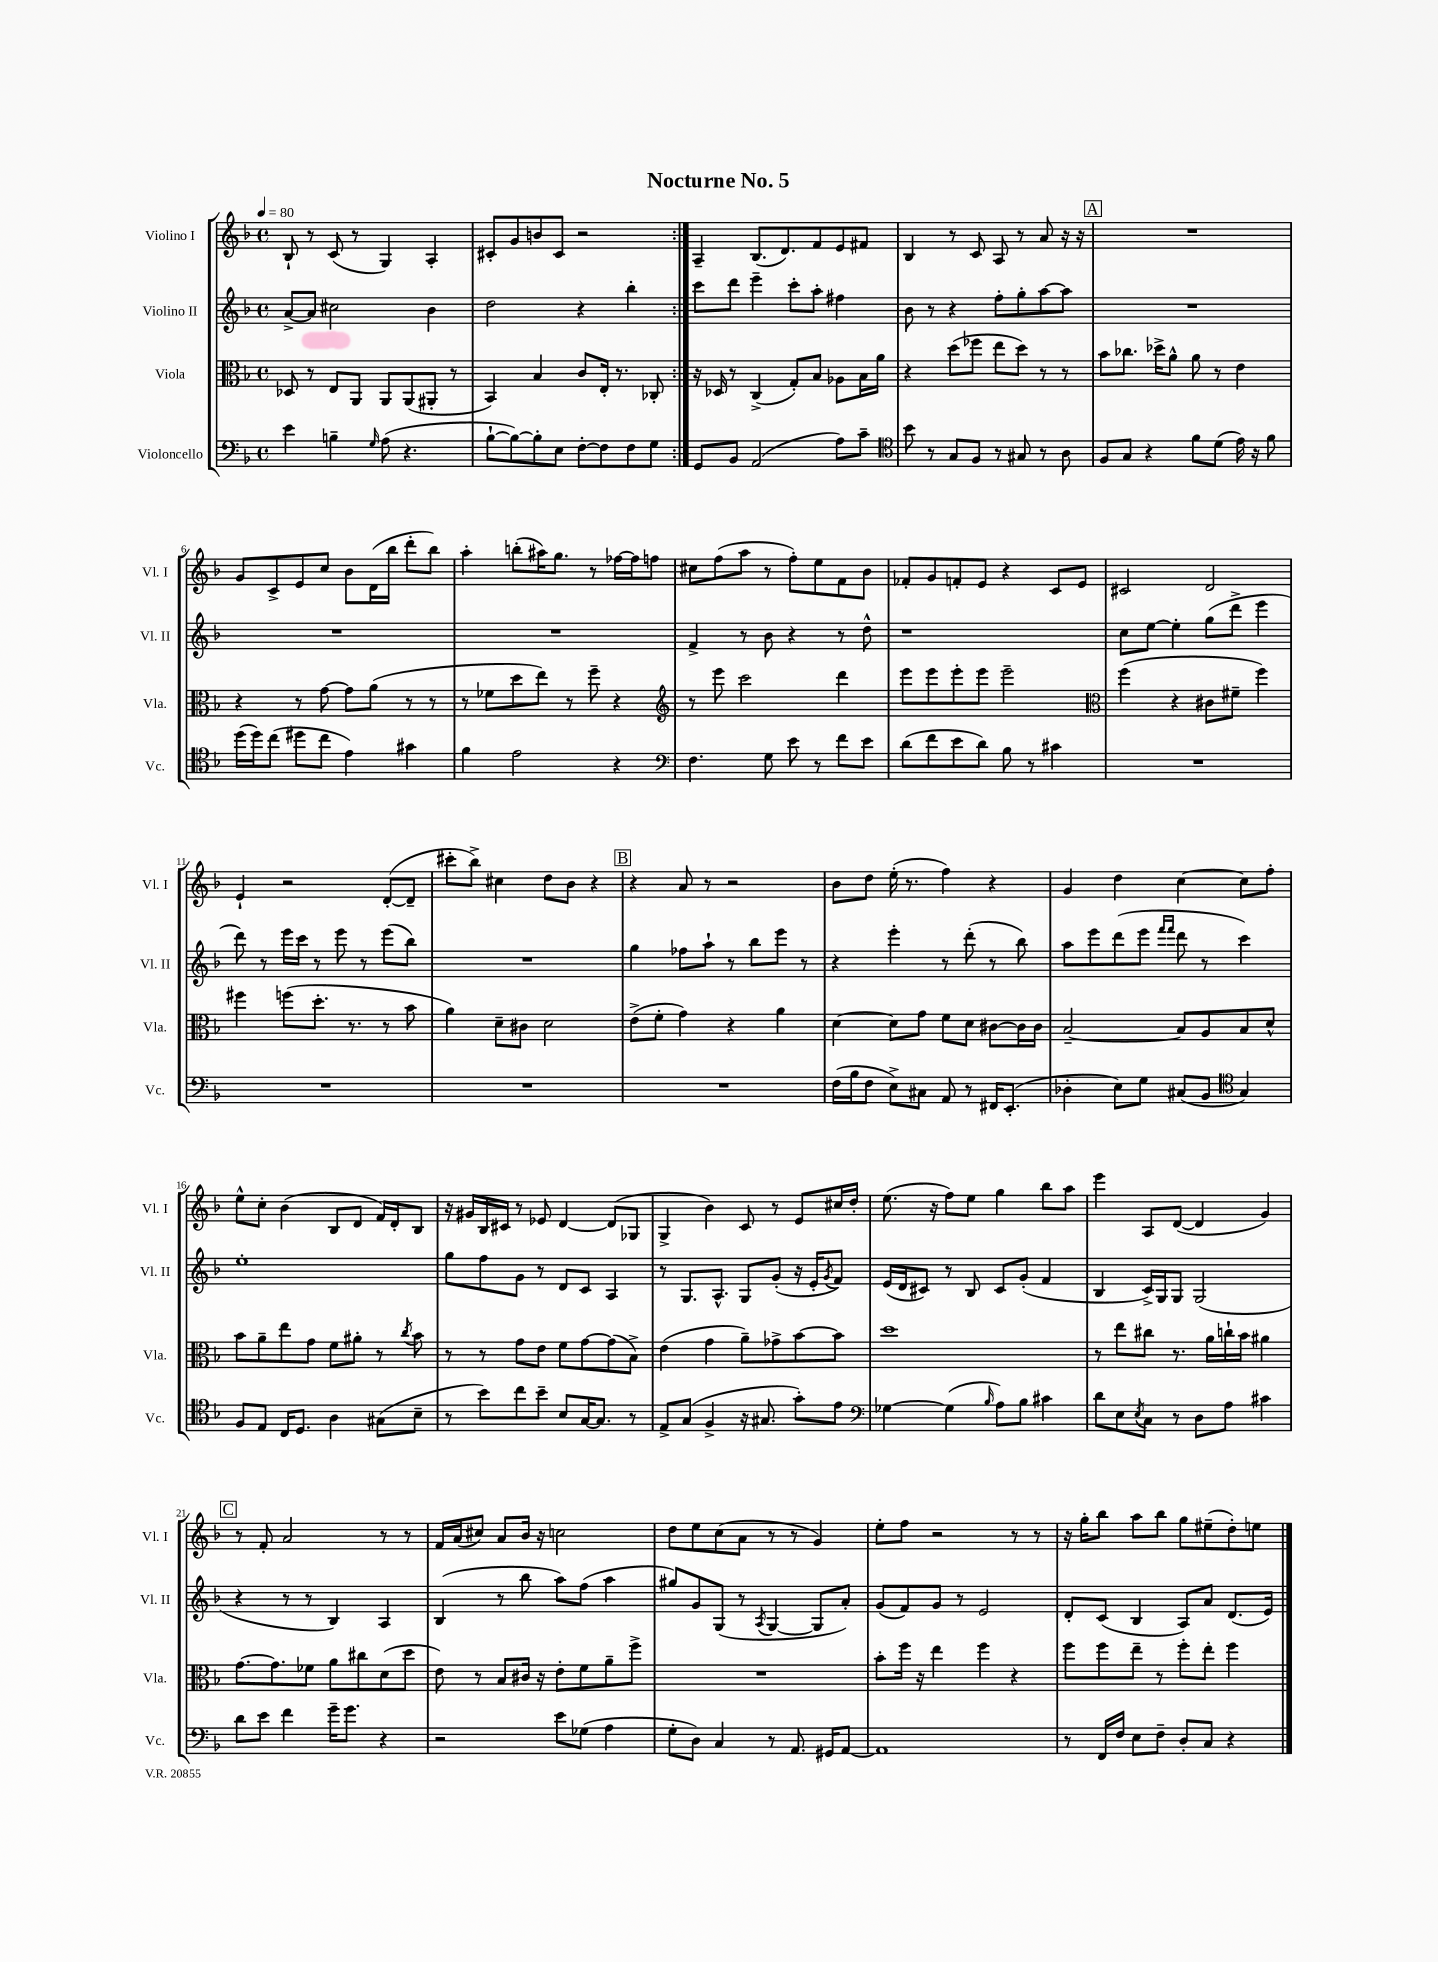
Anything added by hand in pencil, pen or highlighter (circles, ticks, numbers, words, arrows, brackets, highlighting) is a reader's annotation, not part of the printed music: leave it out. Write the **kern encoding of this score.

**kern	**kern	**kern	**kern
*staff4	*staff3	*staff2	*staff1
*clefF4	*clefC3	*clefG2	*clefG2
*k[b-]	*k[b-]	*k[b-]	*k[b-]
*M4/4	*M4/4	*M4/4	*M4/4
*met(c)	*met(c)	*met(c)	*met(c)
*MM80	*MM80	*MM80	*MM80
4e	8D-	[8a^	8B-`
.	8r	8a]	8r
4B~	8E	2cc#	(8c
.	8AA	.	8r
16qqG	.	.	.
(8A	8AA	.	4G)
4.r	(8AA	.	.
.	8AA#'	4b-	4A'
.	8r	.	.
=	=	=	=
[8B-`	4BB-)	2dd	8c#'
8B-_)	.	.	8g
8B-']	4B-	.	8b
8E	.	.	8c#
[8F'	8c	4r	2r
8F]	16E'	.	.
.	8.r	.	.
8F	.	4bb-'	.
8G	8C-'	.	.
=:|!	=:|!	=:|!	=:|!
8GG	16r	8ccc	4A~
.	16D-	.	.
8BB-	8r	8ddd	.
(2AA	(4C^	4eee~	(8.B-
.	.	.	8.d)
.	8G')	8ccc'	.
.	8B-	8aa'	8f
8A)	8A-	4ff#	8e
8c~	16B-	.	8f#
.	16a	.	.
=	=	=	=
*clefC4	*	*	*
8b-	4r	8b-	4B-
8r	.	8r	.
8G	(8dd	4r	8r
8F	8ff-	.	8c
8r	8ee	8ff'	8A
8G#	8dd)	8gg'	8r
8r	8r	[8aa	8a
8A	8r	8aa]	16r
.	.	.	16r
=	=	=	=
8F	8b-	1r	1r
8G	8.cc-	.	.
4r	.	.	.
.	16dd-^	.	.
.	8a^^	.	.
8f	8a	.	.
(8d	8r	.	.
16e)	4e	.	.
16r	.	.	.
8f	.	.	.
=	=	=	=
(16dd	4r	1r	8g
16dd)	.	.	.
(8cc	.	.	8c^
8dd#	8r	.	8e
8cc	[8g	.	8cc
4e)	8g]	.	8b-
.	(8a	.	(16d
.	.	.	16bb-
4g#	8r	.	8ddd'
.	8r	.	8bb-)
=	=	=	=
4f	8r	1r	4aa'
.	8f-	.	.
2e	8dd	.	(8bb'
.	8ee)	.	16aa#)
.	.	.	8.gg
.	8r	.	.
.	8ff~	.	8r
4r	4r	.	[16ff-
.	.	.	16ff-]
.	.	.	8ff
=	=	=	=
*clefF4	*clefG2	*	*
4.F	8r	4f^	8cc#
.	8eee	.	(8ff
.	2ccc	8r	8aa
8G	.	8b-	8r
8e	.	4r	8ff')
8r	.	.	8ee
8f	4ddd	8r	8f
8e	.	8dd^^	8b-
=	=	=	=
(8d	8eee	1r	8f-'
8f	8eee	.	8g
8e	8eee'	.	8f'
8d)	8eee	.	8e
8B-	2eee~	.	4r
8r	.	.	.
4c#	.	.	8c
.	.	.	8e
=	=	=	=
*	*clefC3	*	*
1r	(4ff	8cc	2c#
.	.	[8ee	.
.	4r	4ee']	.
.	8c#	(8gg	2d
.	8f#~	8ddd^	.
.	4ff)	4eee	.
=	=	=	=
1r	4ff#	8ddd)	4e`
.	.	8r	.
.	(8ff	16eee	2r
.	.	16ccc	.
.	8.dd'	8r	.
.	.	8eee	.
.	8.r	.	.
.	.	8r	.
.	8r	(8eee	([8d'
.	8b-	8bb-)	8d~]
=	=	=	=
1r	4a)	1r	8ccc#'
.	.	.	8bb-^)
.	8d~	.	4cc#
.	8c#	.	.
.	2d	.	8dd
.	.	.	8b-
.	.	.	4r
=	=	=	=
1r	(8e^	4gg	4r
.	8f'	.	.
.	4g)	8ff-	8a
.	.	8aa`	8r
.	4r	8r	2r
.	.	8bb-	.
.	4a	8eee	.
.	.	8r	.
=	=	=	=
(16F	[4d	4r	8b-
16B-	.	.	.
8F	.	.	8dd
8E^)	8d]	4eee'	(16ee'
.	.	.	8.r
8C#	8g	.	.
8AA	8f	8r	4ff)
8r	8d	(8ddd'	.
16FF#	[8c#	8r	4r
(8.EE'	.	.	.
.	16c#]	8bb-)	.
.	16c#	.	.
=	=	=	=
4D-'	[2B-~	8aa	4g
.	.	8eee	.
8E)	.	(8ddd	4dd
8G	.	8eee	.
.	.	16qqfff	.
.	.	16qqfff	.
(8C#	8B-]	8ddd	[4cc
8BB-	8A	8r	.
*clefC4	*	*	*
4G)	8B-	4ccc)	8cc]
.	8d^^	.	8ff'
=	=	=	=
8F	8b-	1ee'	8ee^^
8E	8a~	.	8cc'
16C	8ee	.	(4b-
8.D	.	.	.
.	8g	.	.
4A	8f	.	8B-
.	8a#'	.	8d
(8G#	8r	.	16f)
.	.	.	16d'
.	8qcc	.	.
8B-~	8b-	.	8B-
=	=	=	=
8r	8r	8gg	16r
.	.	.	16g#
8b-)	8r	8ff	16B-
.	.	.	16c#
8cc	8g	8g	8r
8b-~	8e	8r	8e-
8B-	8f	8d	[4d
[16G	[8g	8c	.
8.G]	.	.	.
.	(8g]	4A	(8d]
8r	8B-^)	.	8G-
=	=	=	=
8E^	(4e	8r	4G^
(8G	.	8.G	.
4F^	4g	.	4b-)
.	.	8.A^^	.
16r	8a~)	8G	8c
8.G#	.	.	.
.	8g-^	(8g'	8r
8g')	[8b-	16r	8e
.	.	16e'	.
.	.	8qg	.
8e	8b-]	8f)	16cc#
.	.	.	16dd'
=	=	=	=
*clefF4	*	*	*
[4G-	1dd	(16e	(8.ee
.	.	16d	.
.	.	8c#)	.
.	.	.	16r
(4G-]	.	8r	8ff)
.	.	8B-	8ee
16qqB-	.	.	.
8A)	.	8c#	4gg
8B-	.	(8g'	.
4c#	.	4f	8bb-
.	.	.	8aa
=	=	=	=
8d	8r	4B-	4eee
8E	8ee	.	.
8qE	.	.	.
8C	8cc#	16c^)	8A
.	.	16G	.
8r	8.r	8G	([8d
8D	.	(2G	4d]
.	16a	.	.
8A	16cc`	.	.
.	16b-	.	.
4c#	4a#	.	4g)
=	=	=	=
8d	[8.g	4r	8r
8e	.	.	8f'
.	8.g]	.	.
4f	.	8r	2a
.	8f-	8r	.
16g~	8a	4B-)	.
8.g	.	.	.
.	8cc#	.	.
4r	(8d	4A	8r
.	8dd	.	8r
=	=	=	=
2r	8e)	(4B-	16f
.	.	.	(16a
.	8r	.	8cc#)
.	8B-	8r	8a
.	16c#	8bb-	16b-
.	16r	.	16r
8e	8e'	8aa)	2cc
(8G-	8f	(8ff	.
4A	8a~	4aa	.
.	8ff^	.	.
=	=	=	=
8G'	1r	8gg#)	8dd
8D)	.	8g	8ee
4C	.	(8G	(8cc
.	.	8r	8a
.	.	8qA	.
8r	.	[4G	8r
8.AA	.	.	8r
.	.	8G]	4g)
16GG#	.	.	.
[8AA	.	8a')	.
=	=	=	=
1AA]	8b-'	(8g	8ee'
.	16ff	8f)	8ff
.	16r	.	.
.	4ee	8g	2r
.	.	8r	.
.	4ff	2e	.
.	4r	.	8r
.	.	.	8r
=	=	=	=
8r	8ff	8d'	16r
.	.	.	16gg'
16FF	8ff	(8c	8bb-
16F	.	.	.
8E	8ee~	4B-	8aa
8F~	8r	.	8bb-
8D'	8ff'	8A)	8gg
8C	8ee'	8a	(8ee#~
4r	4ff	(8.d	8dd')
.	.	.	8ee
.	.	16e)	.
==	==	==	==
*-	*-	*-	*-
